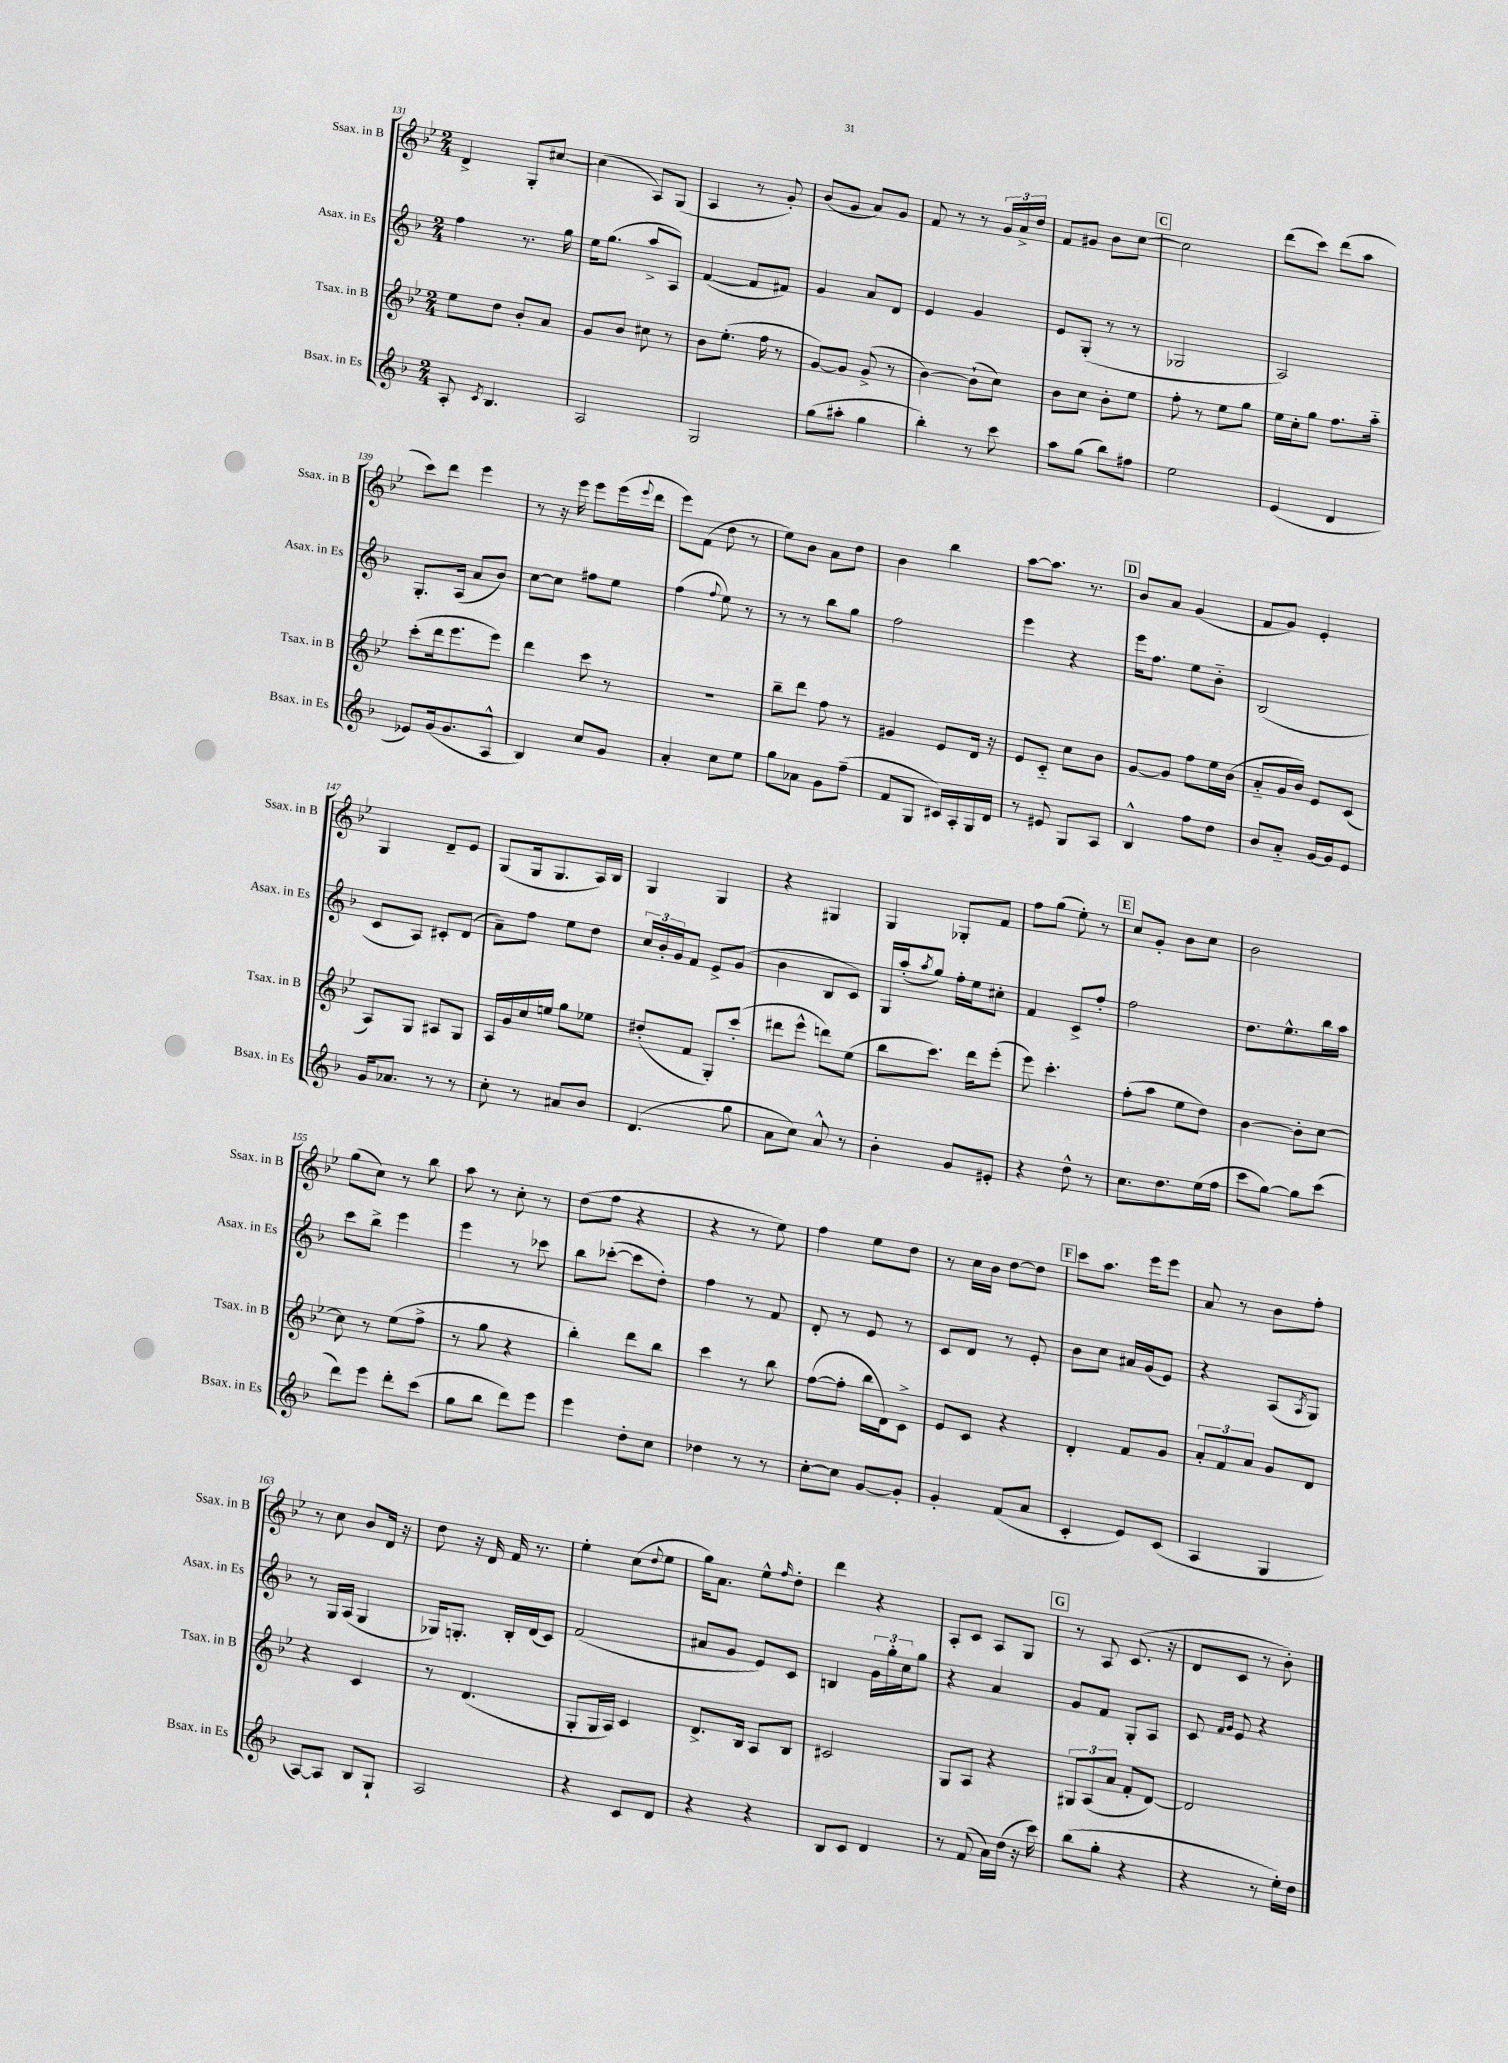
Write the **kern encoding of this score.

**kern	**kern	**kern	**kern
*part4	*part3	*part2	*part1
*staff4	*staff3	*staff2	*staff1
*I"Bsax. in Es	*I"Tsax. in B	*I"Asax. in Es	*I"Ssax. in B
*I'Bsax. in Es	*I'Tsax. in B	*I'Asax. in Es	*I'Ssax. in B
*clefG2	*clefG2	*clefG2	*clefG2
*k[b-]	*k[b-e-]	*k[b-]	*k[b-e-]
*M2/4	*M2/4	*M2/4	*M2/4
=131	=131	=131	=131
8A'/	8ee-\L	4ff\	4d^/
8qc/	.	.	.
4.B-/	8dd\J	.	.
.	8b-'/L	8.r	8G'/L
.	8a/J	.	[8cc#X/J
.	.	16gg\	.
=132	=132	=132	=132
2A/	8g/L	16ee\KL	(4cc#\]
.	.	(8.gg\J	.
.	8b-/J	.	.
.	8cc#X\	8aa^/L	8A/L)
.	8r	8A/J)	(8G/J
=133	=133	=133	=133
2G/	8b-\L	([4f/	4A/
.	(8.ee-'\J	.	.
.	.	8f/L]	8r
.	16ff\	.	.
.	8r	8f#X/J)	8g'/)
=134	=134	=134	=134
(8gg\L	[8g/L)	4g/	(8b-/L
8aa#X'\J	8g/J]	.	8g/J
4gg\	(8g^/	8a/L	8a/L)
.	8r	8d/J	8g/J
=135	=135	=135	=135
4bb-'\)	[4b-\)	4e/	8f/
.	.	.	8r
8r	(8b-`\L]	4g/	8r
8ccc\	8cc\J)	.	24g/LL
.	.	.	24a^/
.	.	.	24dd/JJ
=136	=136	=136	=136
8aa\L	8b-\L	8e/L	8f/L
(8gg\J	8cc\J	(8G'/J	8g#X/J
8bb-\L)	8b-'\L	8r	8b-\L
8ff#X\J	8ee-\J	8r	[8cc\J
!!LO:REH:place=s1:t=C
=137	=137	=137	=137
2ee\	8ff'\	2G-X/	2cc\]
.	8r	.	.
.	8ee-\L	.	.
.	8gg\J	.	.
=138	=138	=138	=138
(4e/	16ee-\LL	2A/)	(8ddd\L
.	16cc'\J	.	.
.	8gg\J	.	8ccc\J)
4d/	8.ff\L	.	(8ddd\L
.	.	.	8aa\J
.	16aa\Jk	.	.
!!LO:LB:g=z
=139	=139	=139	=139
8e-X/L)	(8ccc'\L	8.G'/L	8ccc\L)
(16g/k	16ddd\k	.	8ddd\J
8.g/	8.eee-\	(16A/Jk	.
.	.	8a/L	4eee-\
8A^^/J	8eee-\J)	8b-/J)	.
=140	=140	=140	=140
4B-/)	4ddd\	[8cc\L	8r
.	.	8cc\J]	16r
.	.	.	16eee-\
8cc/L	8ccc\	8ff#X\L	8eee-\L
8g/J	8r	8ee\J	(16eee-\L
.	.	.	8qqeee-/
.	.	.	16ddd\JJ
=141	=141	=141	=141
4a'/	2r	(4ff\	8eee-\L)
.	.	.	(8f\J
.	.	8qqff/	.
8cc\L	.	8ee\)	8dd\
8ee\J	.	8r	8r
=142	=142	=142	=142
8gg\L	8bb-~\L	8r	8ee-\L)
8a-X\J	8ddd\J	8r	8b-\J
8g\L	8ff\	8bb-\L	8a\L
(8ff~\J	8r	8gg\J	8dd\J
=143	=143	=143	=143
8f/L	4g#X/	2ff\	4b-\
8G/J	.	.	.
16c#X/LL)	8e-/L	.	4bb-\
16A'/	.	.	.
16G/	16d/Jk	.	.
16d/JJ	16r	.	.
=144	=144	=144	=144
8r	8e-/L	4eee\	[8aa\L
8e#X/	8c/J	.	8.aa\J]
8G/L	8cc\L	4r	.
.	.	.	8.r
8A/J	8b-\J	.	.
!!LO:REH:place=s1:t=D
=145	=145	=145	=145
4B-^^/	[8g/L	16eee\KL	8b-/L
.	.	8.ff\J	.
.	8g/J]	.	8a/J
8ff\L	8ff\L	8ee\L	(4g/
8dd\J	16ee-\L	8b-\J	.
.	(16b-\JJ	.	.
=146	=146	=146	=146
8b-/L	8a/L	(2B-/	8f/L
8a/J	16g/L	.	8g/J)
.	16b-/JJ)	.	.
[16g/LL	8e-/L	.	4e-'/
16g/J]	.	.	.
8e/J	(8c/J	.	.
!!LO:LB:g=z
=147	=147	=147	=147
16g/KL	8A/L)	8c/L	4G/
8.a-X/J	.	.	.
.	8G/J	8A/J)	.
8r	8A#X/L	8c#X'/L	8d~/L
8r	8G/J	(8d/J	8e-/J
=148	=148	=148	=148
8cc'\	16A/LL	8a~\L)	(8G/L
.	16g/	.	.
8r	16cc/	8ff\J	16G/k
.	16een/JJ	.	8.G/
8a#X/L	8gg\L	8ee\L	.
8b-/J	8ee-X\J	8dd\J	16A/L)
.	.	.	16B-/JJ
=149	=149	=149	=149
(4.d/	(8dd#X'/L	24cc/LL	4G/
.	.	24b-'/	.
.	.	24g/J	.
.	8f/J	8f/J	.
.	8G'/L)	8e^/L	4G/
8gg\	(8ccc'/J	(8g/J	.
=150	=150	=150	=150
8a\L	8ddd#X\L	4b-\	4r
8cc\J)	8eee-^^\J	.	.
8a^^/	8dddn\L)	8B-/L	4G#X/
8r	(8ee-\J	8c/J)	.
=151	=151	=151	=151
4b-'\	8bb-\L	16G/LL	4G/
.	.	(16aa'/J	.
.	.	8qaa/	.
.	8.ccc\J)	8gg/J)	.
8g/L	.	16ff'\LL	8G-X'/L
.	16ddd\KL	16ee\J	.
8e#X'/J	(8eee-'\J	8cc#X'\J	8f/J
=152	=152	=152	=152
4r	8eee-\)	4f/	8ff\L
.	4.ccc'\	.	(8gg\J
8dd^^\	.	8c^/L	8ee-'\)
8r	.	8ff'/J	8r
!!LO:REH:place=s1:t=E
=153	=153	=153	=153
8.cc\L	(8ff'\L	2ff\	8cc/L
.	8aa\J	.	8g'/J
8.dd\	.	.	.
.	8ee-\L	.	8b-\L
(16ee\L	8dd\J)	.	8cc\J
16ff\JJ	.	.	.
=154	=154	=154	=154
8ccc\L	[4b-\	8.dd\L	2b-\
[8gg\J)	.	.	.
.	.	8.ee^^\	.
8gg\L]	8b-'\L]	.	.
(8ccc\J	[8cc\J	16bb-\L	.
.	.	16aa\JJ	.
!!LO:LB:g=z
=155	=155	=155	=155
8ddd\L)	8cc\]	8ccc\L	(8gg\L
8eee\J	8r	8bb-^\J	8cc\J)
8ddd'\L	(8ee-\L	4eee\	8r
(8ccc\J	8ff^\J	.	8bb-\
=156	=156	=156	=156
8gg\L	8r	4eee\	8aa\
8bb-\J	8gg\	.	8r
8ddd\L)	4r	8r	8cc'\
8eee\J	.	8ccc-X\	8r
=157	=157	=157	=157
4eee\	4bb-'\)	8bb-\L	(8dd\L
.	.	([8ccc-X'\J	8ff\J
8dd'\L	8ddd\L	8ccc-\L]	4r
8cc\J	8bb-\J	8dd'\J)	.
=158	=158	=158	=158
4dd-X\	4ccc\	4ff\	4r
8r	8r	8r	8r
8r	8bb-\	8f/	8ee-\)
=159	=159	=159	=159
[8cc'\L	([8ff\L	8d'/	4ff\
8cc\J]	8ff'\J]	8r	.
[8g/L	16bb-\LL	8e/	8ee-\L
.	16d\J)	.	.
8g'/J]	8c^\J	8r	8dd\J
=160	=160	=160	=160
4g'/	8e-/L	8c/L	8r
.	8c/J	8d/J	16cc\LL
.	.	.	16b-\JJ
(8f/L	4r	8r	[8dd\L
8a/J	.	8e'/	8dd\J]
!!LO:REH:place=s1:t=F
=161	=161	=161	=161
4c'/	4d'/	8b-\L	8ccc\L
.	.	8cc\J	8.aa\J
8e/L)	8f/L	16a#X/LL	.
.	.	(16g/J	16eee-\KL
(8c/J	8g/J	8e/J)	8eee-\J
=162	=162	=162	=162
4A/	12a'/L	4r	8a/
.	12f/	.	.
.	.	.	8r
.	12a/J	.	.
4G/	8g/L	(8A/L	8b-\L
.	.	8qA/	.
.	8d/J	8G/J)	8ff'\J
!!LO:LB:g=z
=163	=163	=163	=163
[8A/L)	4r	8r	8r
8A/J]	.	16G/LL	8cc\
.	.	(16A/JJ	.
8B-/L	4c/	4G/	8b-/L
8G`/J	.	.	16d/Jk
.	.	.	16r
=164	=164	=164	=164
2A/	8r	16G-X/KL)	8dd\
.	.	8.Gn'/J	.
.	(4.d/	.	16r
.	.	.	16d/
.	.	16B-'/LL	16f/
.	.	(16d/J	8.r
.	.	8c/J)	.
=165	=165	=165	=165
4r	8G'/L	(2f/	4ee-'\
.	16G/L	.	.
.	16A/JJ)	.	.
8c/L	4c/	.	(8cc\L
.	.	.	8qqdd/
8d/J	.	.	8ee-\J
=166	=166	=166	=166
4r	8.d^/L	8a#X/L	16gg\KL)
.	.	.	8.a\J
.	.	8g/J	.
.	16B-/Jk	.	.
4r	8A/L	8e/L)	8ee-^^\L
.	.	.	16qqff/
.	8B-/J	8c/J	8dd'\J
=167	=167	=167	=167
8B-/L	2c#X/	4Bn/	4ddd\
8c/J	.	.	.
4d/	.	24g\LL	4r
.	.	24gg'\	.
.	.	24cc\J	.
.	.	8gg\J	.
=168	=168	=168	=168
8r	8G/L	4r	8A'/L
(8f/	8A/J	.	8c/J
16a\LL)	4r	4a/	8A/L
(16dd\JJ	.	.	.
16r	.	.	8G/J
16ccc\)	.	.	.
!!LO:REH:place=s1:t=G
=169	=169	=169	=169
(8bb-\L	12G#X/L	8g/L	8r
.	(12A/	.	.
8gg'\J	.	8f/J	8A/
.	12a/J	.	.
4r	8f'/L	8G'/L	(8.c/
.	[8d/J)	8A/J	.
.	.	.	16r
=170	=170	=170	=170
4r	2d/]	8c/	8d/L
.	.	16qqf/LL	.
.	.	16qqg/JJ	.
.	.	8e/	8c/J
8r	.	4r	8r
16ee'\LL)	.	.	8b-'\)
16dd\JJ	.	.	.
==	==	==	==
*-	*-	*-	*-
